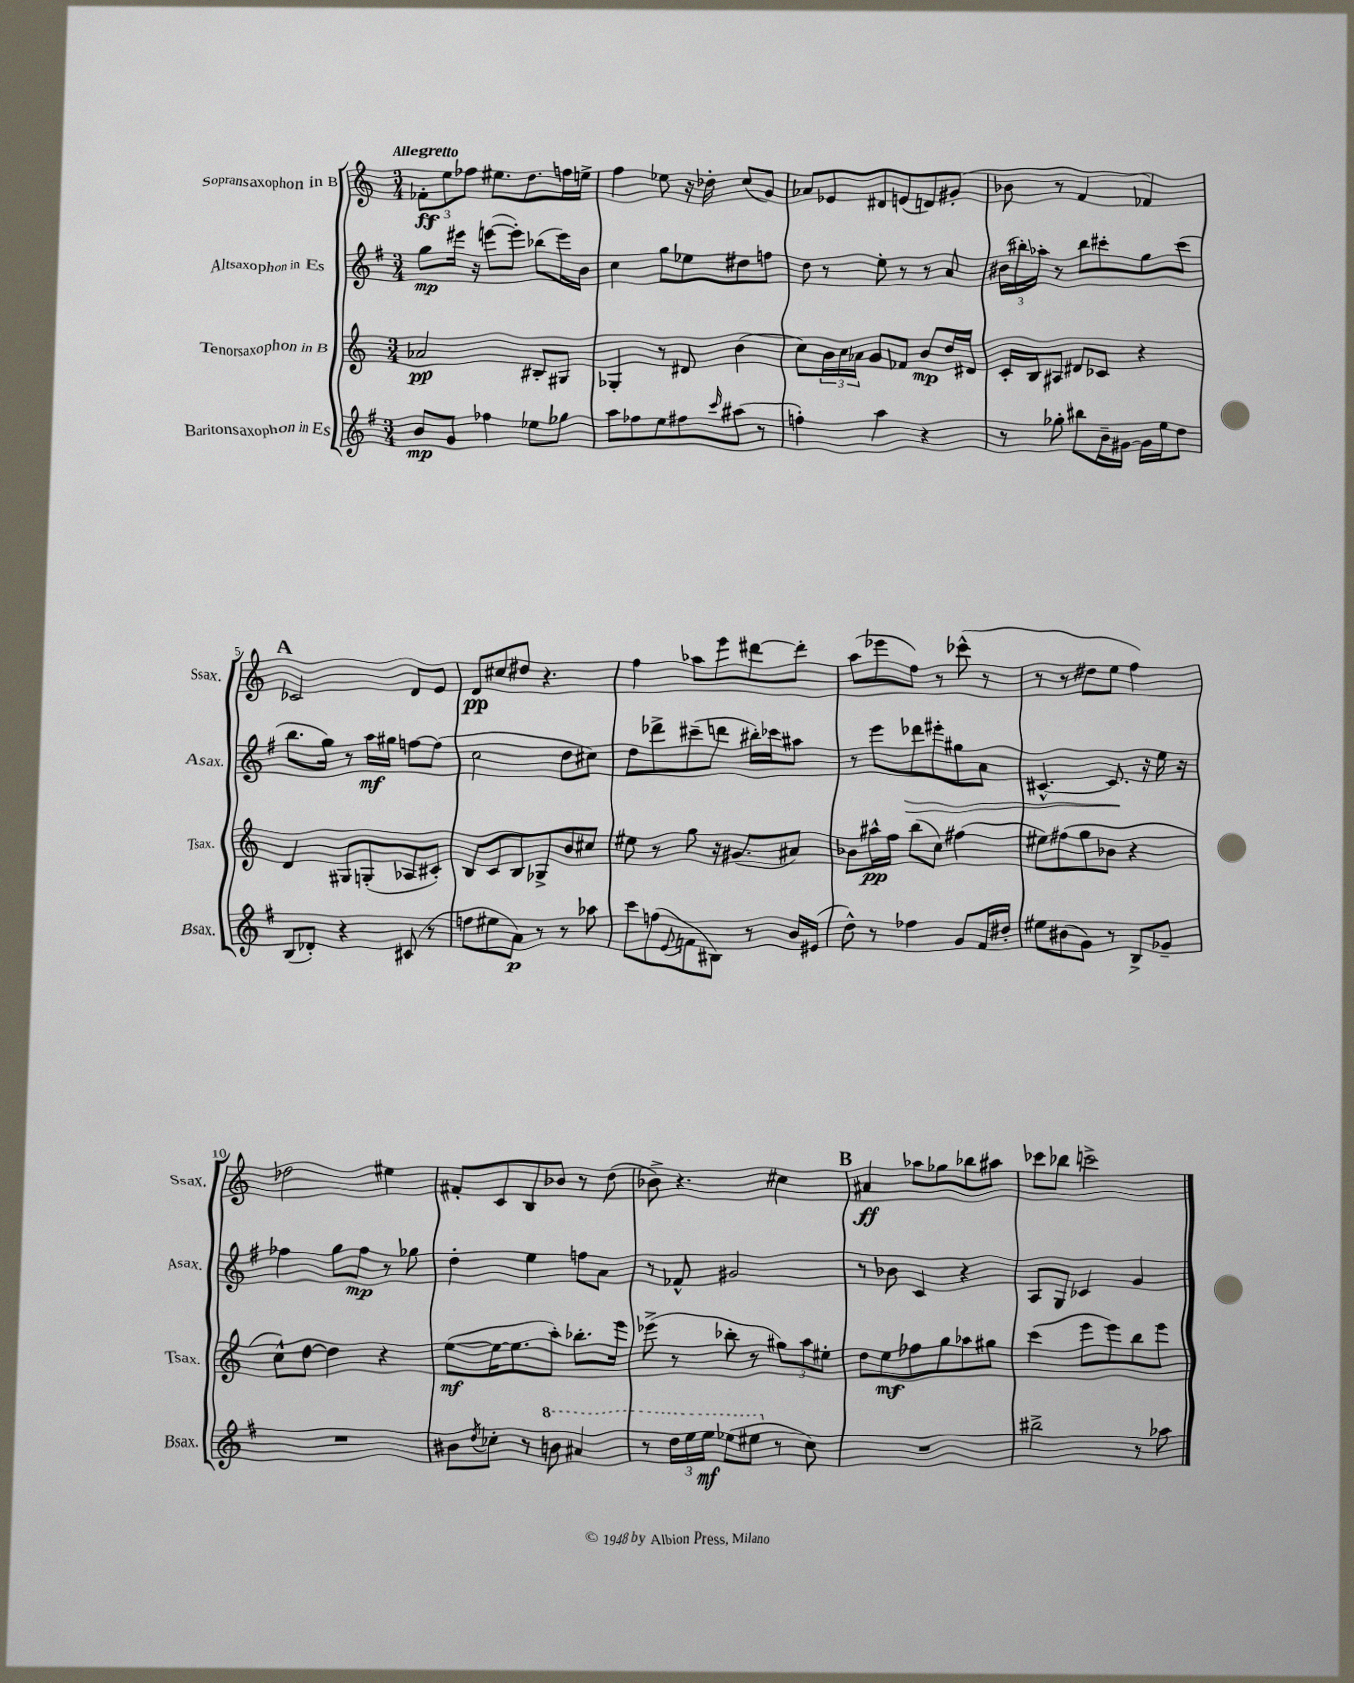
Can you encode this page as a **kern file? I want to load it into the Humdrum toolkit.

**kern	**kern	**kern	**kern
*staff4	*staff3	*staff2	*staff1
*clefG2	*clefG2	*clefG2	*clefG2
*k[f#]	*k[]	*k[f#]	*k[]
*M3/4	*M3/4	*M3/4	*M3/4
8b/L	2a-/	8gg\L	12f-'\L
.	.	.	12ee\
8g/J	.	16eee#\Jk	.
.	.	.	12ff-\J
.	.	16r	.
4ff-\	.	([8eee\L	8.ee#\L
.	.	8eee'\]J)	.
.	.	.	8.dd\
8ee-\L	8B#'/L	(8bb-\L	.
8gg-\J	8G#/J	16eee\L)	16ff\L
.	.	16b\JJ	16ee^\JJ
=	=	=	=
8aa\L	4G-'/	4cc\	4ff\
8ff-\	.	.	.
8ee\	8r	8gg\L	8ee-\
8ff#\	8d#/	8ee-\	16r
.	.	.	16dd-'\
16qqccc/	.	.	.
(8aa#\J	(4b\	8dd#\	(8cc/L
8r	.	8ff\J	8g/J)
=	=	=	=
4ff'\)	8cc\L)	8dd\	8a-/L
.	24b\L	8r	8e-/
.	24cc\	.	.
.	24a-\JJ	.	.
4aa\	8g/L	8ee'\	8d#/
.	8f-/J	8r	(8e/
4r	8b/L	8r	8d/)
.	16dd/L	8a/	(8g#'/J
.	16d#/JJ	.	.
=	=	=	=
8r	16c'/LL	(24b#\LL	8b-\
.	.	24bb#'\)	.
.	16B/J	.	.
.	.	24aa-'\JJ	.
8gg-'\	8A#/J	8r	8r
8bb#\L	8d#/L	8bb#\L	4f/
16b~\L	8c-/J	8ccc#'\	.
[16g#\JJ	.	.	.
16g#\]LL	4r	8gg\	4f-/)
16ee\J	.	.	.
8dd\J	.	(8ccc#\J	.
=	=	=	=
(8B/L	4d/	8.bb\L	2c-/
8d-'/J)	.	.	.
.	.	16gg\Jk)	.
4r	8G#/L	8r	.
.	(8G'/	16aa\LL	.
.	.	16gg#\JJ	.
(8c#/	8A-/	[8ff\L	8d/L
8r	8c#'/J)	(8ff\]J	8e/J
=	=	=	=
8ff\L	8B/L	2cc\	8d/L
8ee#\	8c/	.	8cc#/
8a\J)	8B/	.	8dd#/J
8r	8G-^/	.	4.r
8r	8b/	8dd\L	.
8aa-\	8cc#/J	8cc#\J)	.
=	=	=	=
8ccc\L	8ee#\	8dd\L	4ff\
(8ff\	8r	8ddd-^\	.
8qqe/	.	.	.
8f\	8gg\	(8ccc#~\	8aa-\L
8B#\J)	16r	8ddd\J	8eee\
.	(8.g#/L	.	.
8r	.	16bb#'\LL)	[8ddd#\
.	.	16ccc-\J	.
16b/LL	8a#/J)	8aa#\J	8ddd#'\]J
(16e#/JJ	.	.	.
=	=	=	=
8dd^^\)	8b-\L	8r	(8aa\L
8r	16aa#^^\L	8eee\L	8eee-\
.	16ff\JJ	.	.
4ff-\	(8bb\L	8ddd-\	8ff\J)
.	8cc\J)	8eee#'\	8r
8g/L	(4ff#\	8gg#\	(8ccc-^^\
16f#/L	.	8a\J	8r
16dd#'/JJ	.	.	.
=	=	=	=
8ee#\L	8ee#\L)	[4.c#^^/	8r
(8b#\	(8ff#\	.	8r
8g\J)	8gg\	.	8dd#\L
8r	8b-\J	8.c#/]	8ee\J
8B^/L	4r	.	4ff\)
.	.	16r	.
8g-~/J	.	16ee\	.
.	.	16r	.
=	=	=	=
2.r	8cc^^\L)	4ff-\	2dd-\
.	[8dd\J	.	.
.	4dd\]	8gg\L	.
.	.	8ff-\J	.
.	4r	8r	4ee#\
.	.	8gg-\	.
=	=	=	=
8b#\L	([8ee\L	4dd'\	8f#'/L
8qdd/	.	.	.
8cc-'\J	16ee\_K	.	8c/
.	8.ee\]	.	.
8r	.	4ee\	8B/
8bb\	8aa'\J)	.	8b-/J
4aa#/	8.bb-'\L	8ff\L	8r
.	.	8a\J	(8dd\
.	16eee\Jk	.	.
=	=	=	=
8r	(8eee-^\	8r	8b-^\)
24ddd\LL	8r	8f-^^/	4.r
24eee\	.	.	.
24eee\JJ	.	.	.
(8eee-\L	8bb-'\	2g#/	.
8eee#\J	8r	.	.
8r	12gg#\L)	.	4cc#\
.	12aa\	.	.
8cc\)	.	.	.
.	12ee#'\J	.	.
=	=	=	=
2.r	8dd\L	8r	4a#/
.	8ee\	8b-\	.
.	8ff-\	4c/	8aa-\L
.	8gg\	.	8gg-\
.	8aa-\	4r	8bb-\
.	8gg#\J	.	8aa#\J
=	=	=	=
2bb#^\	(4ccc\	8A/L	8ccc-\L
.	.	8G/J	8bb-\J
.	8eee\L	4c-/	2ccc^\
.	8eee\)	.	.
8r	8bb\	4g/	.
8aa-\	8eee\J	.	.
==	==	==	==
*-	*-	*-	*-
